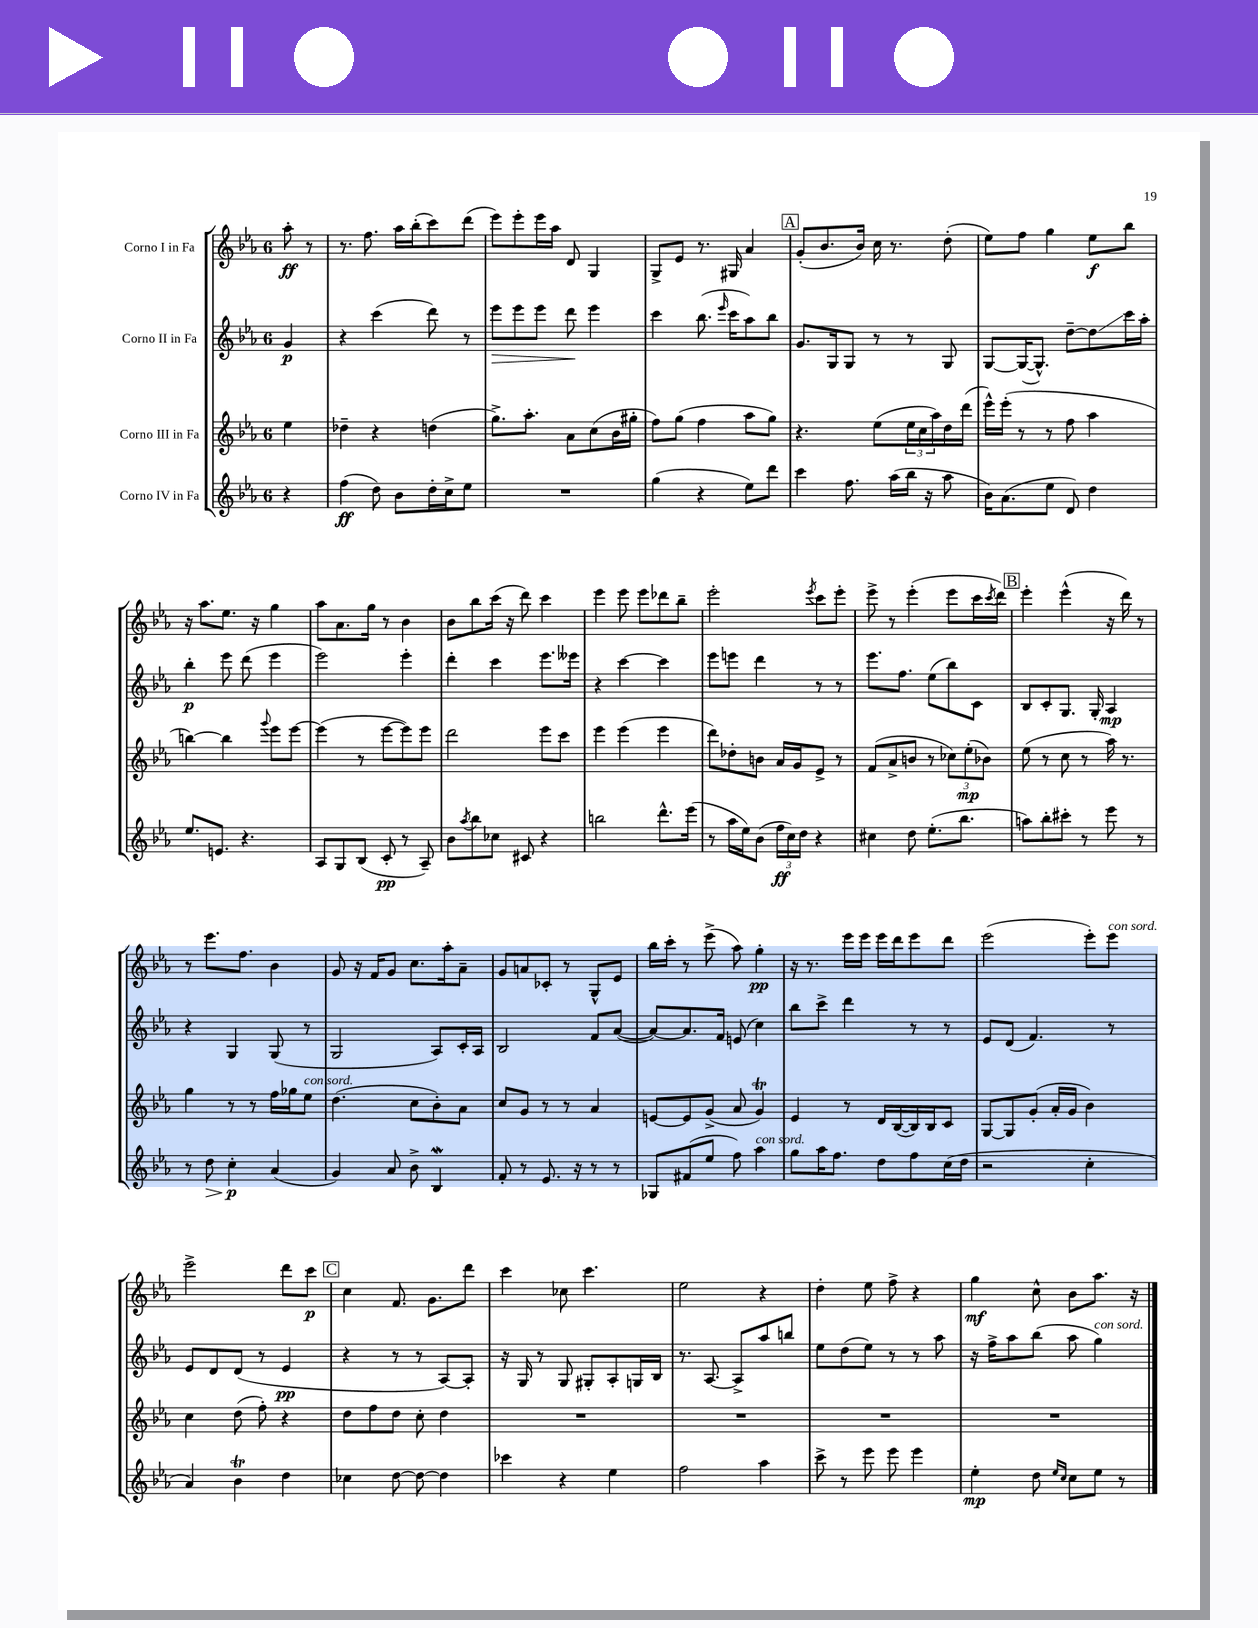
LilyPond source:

<<
\new StaffGroup <<
\new Staff = "s0" \with { instrumentName = "Corno I in Fa" } {
    \clef treble \key ees \major \once \override Staff.TimeSignature.style = #'single-digit \time 6/8 \partial 4
    aes''8-.\ff r8 |
    r8. f''8. aes''16 bes''16-.( c'''8) d'''8( |
    ees'''8) ees'''8-. ees'''16 aes''16 d'8 g4 |
    g8-> ees'8 r8. gis16 aes'4 |
    \mark \markup { \box "A" } g'8-.( bes'8. bes'16) c''16 r8. d''8-.( |
    ees''8) f''8 g''4 ees''8\f bes''8 |
    r16 aes''8. ees''8. r16 g''4 |
    aes''8 aes'8. g''16 r8 bes'4 |
    bes'8 bes''8 c'''16( r16 d'''8) c'''4 |
    ees'''4 ees'''8 ees'''8 des'''8 bes''8-- |
    ees'''2-. \acciaccatura { ees'''8 } c'''8 ees'''8-. |
    ees'''8-> r8 ees'''4-.( ees'''8 c'''16 \acciaccatura { c'''8 } d'''16) |
    \mark \markup { \box "B" } ees'''4-. ees'''4-^( r16 d'''16) r8 |
    r8 ees'''8. f''8. bes'4 |
    g'8 r16 f'16 g'8 c''8. aes''16-. aes'8-- |
    g'8 a'8 ces'8-. r8 g8-^ ees'8 |
    bes''16 c'''16-. r8 ees'''8->( aes''8) g''4-.\pp |
    r16 r8. ees'''16 ees'''16 ees'''16 d'''16 ees'''8 d'''8 |
    ees'''2( ees'''8-.) ees'''8^\markup { \italic "con sord." } |
    ees'''2-> d'''8 c'''8\p |
    \mark \markup { \box "C" } c''4 f'8. g'8. d'''8 |
    c'''4 ces''8 c'''4. |
    ees''2 r4 |
    d''4-. ees''8 f''8-> r4 |
    g''4\mf c''8-^ bes'8 aes''8. r16 \bar "|." |
}
\new Staff = "s1" \with { instrumentName = "Corno II in Fa" } {
    \clef treble \key ees \major \once \override Staff.TimeSignature.style = #'single-digit \time 6/8 \partial 4
    g'4\p |
    r4 c'''4( d'''8) r8 |
    ees'''8\> ees'''8 ees'''8 d'''8\! ees'''4 |
    c'''4 bes''8.( \grace { ees'''16 } c'''16 aes''8) bes''8 |
    \mark \markup { \box "A" } g'8. g16 g8 r8 r8 g8 |
    g8~ g16~( g8.-^) d''8~-- d''8\glissando c'''16 aes''16-. |
    bes''4-.\p ees'''8 d'''8( ees'''4 |
    ees'''2) ees'''4-. |
    d'''4-. c'''4 ees'''8. eeses'''16 |
    r4 c'''4~ c'''4 |
    ees'''8 e'''8 d'''4 r8 r8 |
    ees'''8. f''8. ees''8( bes''8) c'8 |
    \mark \markup { \box "B" } bes8 c'8-. g8. g16-. aes4\mp |
    r4 g4 g8( r8 |
    g2 aes8) c'16-. aes16 |
    bes2 f'8 aes'8~( |
    aes'8~) aes'8. f'16 e'8( c''4) |
    bes''8 c'''8-> d'''4 r8 r8 |
    ees'8 d'8( f'4.) r8 |
    ees'8 d'8 d'8( r8 ees'4\pp |
    \mark \markup { \box "C" } r4 r8 r8 aes8~) aes8-. |
    r16 g16 r8 g8 gis8-. aes8-. g16 bes16 |
    r8. aes8.~ aes8-> aes''8 b''8 |
    ees''8 d''8( ees''8) r8 r8 aes''8 |
    r16 f''16-> aes''8 bes''8( aes''8 g''4^\markup { \italic "con sord." }) \bar "|." |
}
\new Staff = "s2" \with { instrumentName = "Corno III in Fa" } {
    \clef treble \key ees \major \once \override Staff.TimeSignature.style = #'single-digit \time 6/8 \partial 4
    ees''4 |
    des''4-- r4 d''4( |
    g''8.->) aes''8.-. aes'8 c''8( bes'16 gis''16-. |
    f''8) g''8( f''4 aes''8 g''8) |
    \mark \markup { \box "A" } r4. ees''8( \tuplet 3/2 { ees''16 c''16 aes''16) } d''16 d'''16( |
    ees'''16-^) ees'''16-.( r8 r8 f''8 aes''4 |
    b''4~) b''4 \appoggiatura { g'''8 } ees'''8 ees'''8~ |
    ees'''4( r8 ees'''8~ ees'''8) ees'''8 |
    d'''2 ees'''8 c'''8 |
    ees'''4 ees'''4( ees'''4 |
    d'''8) des''8-. b'8 aes'16 g'16 ees'8-> r8 |
    f'8( aes'8-> b'8 r8 \tuplet 3/2 { ces''8) ees''8-.\mp( bes'8) } |
    \mark \markup { \box "B" } ees''8( r8 c''8 r8 aes''16) r8. |
    g''4 r8 r8 f''16 ges''16 ees''8^\markup { \italic "con sord." } |
    d''4.( c''8 bes'8-.) aes'8 |
    c''8 g'8 r8 r8 aes'4 |
    e'8~ e'8 g'8->( aes'8 g'4\trill) |
    ees'4 r8 d'16 bes16~( bes16) bes16 c'8 |
    g8~ g8 g'8-.( aes'16-. g'16 bes'4) |
    c''4 d''8( f''8-.) r4 |
    \mark \markup { \box "C" } d''8 f''8 d''8 c''8-. d''4 |
    R2. |
    R2. |
    R2. |
    R2. \bar "|." |
}
\new Staff = "s3" \with { instrumentName = "Corno IV in Fa" } {
    \clef treble \key ees \major \once \override Staff.TimeSignature.style = #'single-digit \time 6/8 \partial 4
    r4 |
    f''4\ff( d''8) bes'8 d''16-. c''16-> ees''8 |
    R2. |
    g''4( r4 ees''8) d'''8 |
    \mark \markup { \box "A" } c'''4 f''8. aes''16( bes''16 r16 aes''8 |
    bes'16) aes'8.( ees''8 d'8) d''4 |
    ees''8. e'8. r4. |
    aes8 g8 bes8( c'8-.\pp r8 aes8--) |
    bes'8 \acciaccatura { aes''8 } bes''8 ces''8 cis'8 r4 |
    b''2 d'''8.-^ ees'''16( |
    r8 aes''16 ees''16) bes'8( \tuplet 3/2 { f''16\ff c''16) d''16 } r4 |
    cis''4 d''8 ees''8.-.( bes''8. |
    \mark \markup { \box "B" } a''8) bes''8-. cis'''8-. r8 ees'''8 r8 |
    r8 d''8\> c''4-.\p\! aes'4( |
    g'4) aes'8 bes'8-> bes4\mordent |
    f'8-. r8 ees'8. r16 r8 r8 |
    ges8 fis'8( ees''8 f''8) aes''4^\markup { \italic "con sord." } |
    g''8 aes''16 f''8. d''8 f''8 c''16( d''16 |
    r2 c''4-. |
    aes'4) bes'4\trill d''4 |
    \mark \markup { \box "C" } ces''4 d''8~ d''8~ d''4 |
    ces'''4 r4 ees''4 |
    f''2 aes''4 |
    c'''8-> r8 ees'''8 ees'''8 ees'''4 |
    ees''4-.\mp d''8 \grace { ees''16 c''16 } c''8 ees''8 r8 \bar "|." |
}
>>
>>
\layout { \context { \Score \remove "Bar_number_engraver" } }
